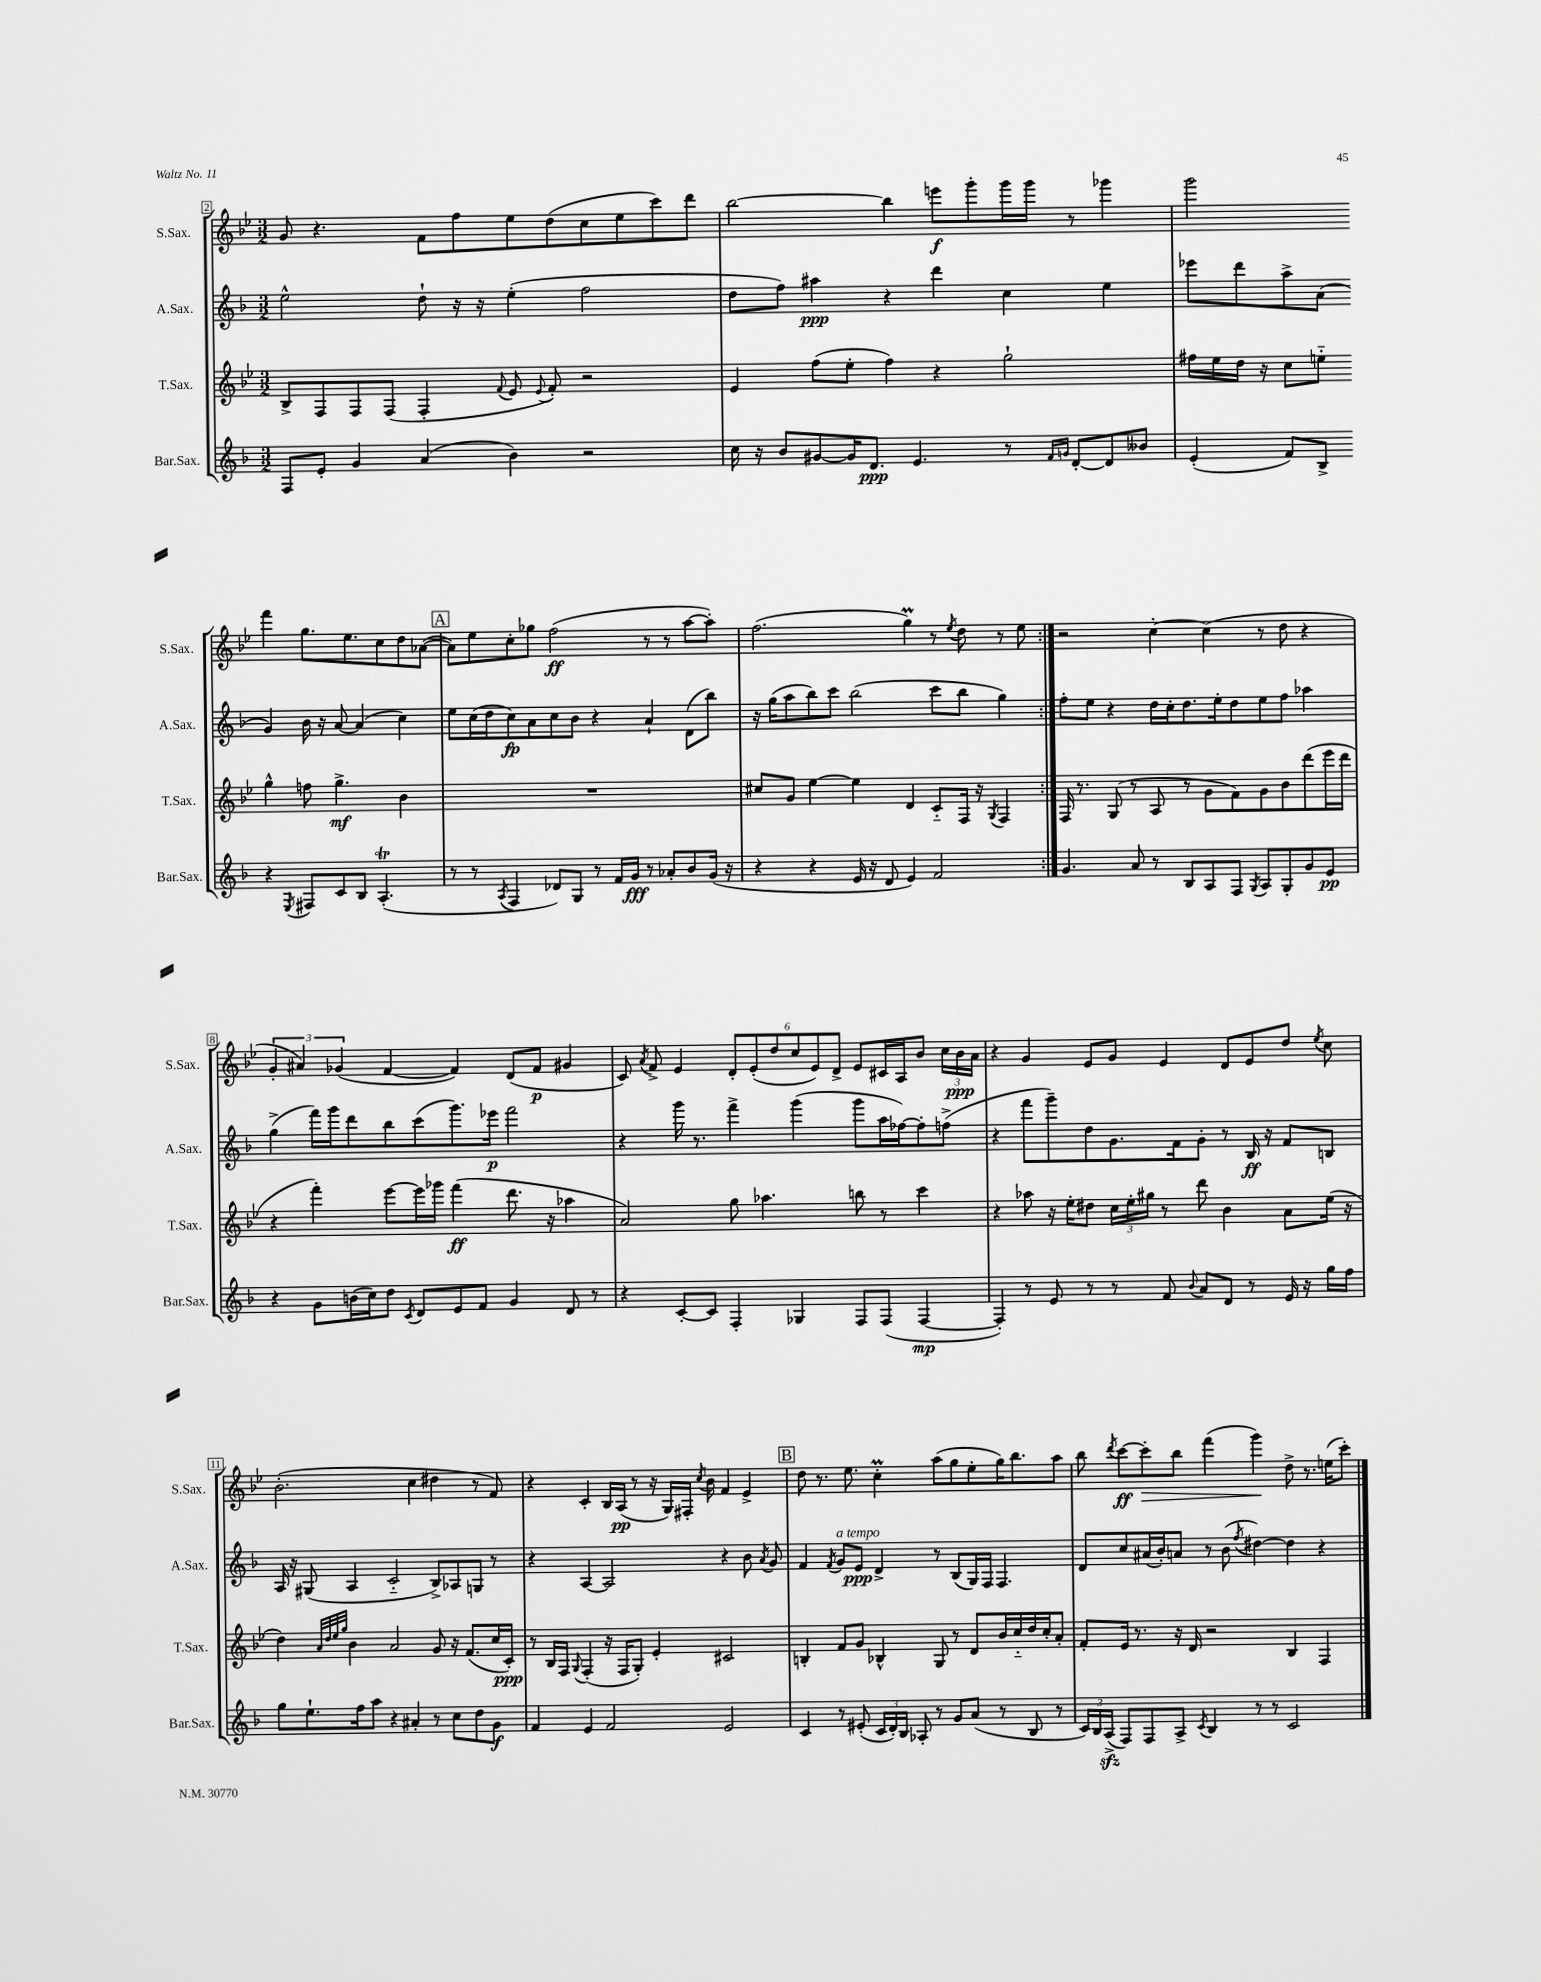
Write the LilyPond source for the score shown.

<<
\new StaffGroup <<
\new Staff = "s0" \with { instrumentName = "S.Sax." shortInstrumentName = "S.Sax." } {
    \clef treble \key bes \major \numericTimeSignature \time 3/2
    \autoBeamOff \repeat volta 2 { g'8 r4. f'8[ f''8 ees''8 d''8( c''8 ees''8 c'''8) d'''8] |
    bes''2~ bes''4 e'''8[\f g'''8-. g'''16 g'''16] r8 ges'''4 |
    g'''2 f'''4 g''8.[ ees''8. c''8 d''8 aes'8]~( |
    \mark \markup { \box "A" } aes'8[) ees''8 c''8-. ges''8] f''2\ff( r8 r8 a''8[~ a''8]-.) |
    f''2.( g''4\prall) r8 \acciaccatura { ees''8 } d''8 r8 ees''8 | }
    r2 c''4~-. c''4( r8 d''8 r4 |
    \tuplet 3/2 { g'4-. ais'4) ges'4( } f'4~ f'4) d'8[( f'8]\p gis'4 |
    c'8) \acciaccatura { a'8 } f'8-> ees'4 \tuplet 6/4 { d'8[-. ees'8-.( d''8 c''8 ees'8) d'8]-> } ees'8[ cis'16 a16 bes'8] \tuplet 3/2 { c''16[ bes'16\ppp a'16] } |
    r4 g'4 ees'8[ g'8] ees'4 d'8[ ees'8 d''8] \acciaccatura { ees''8 } c''8 |
    bes'2.-.( c''4 dis''4 r8 f'8) |
    r4 c'4-. bes16[ a16]\pp( r8 r16 g16[) fis16]-. \acciaccatura { c''8 } bes'16 f'4 ees'4-> |
    \mark \markup { \box "B" } d''8 r8. ees''8. c''4-.\prall a''8[( g''8 ees''8-. g''16) bes''8. a''8] |
    bes''8 \acciaccatura { d'''8 } c'''8[~\ff c'''8-.\> bes''8] f'''4( g'''4\!) d''8-> r8. e''16[( c'''8]-.) \bar "|." |
}
\new Staff = "s1" \with { instrumentName = "A.Sax." shortInstrumentName = "A.Sax." } {
    \clef treble \key f \major \numericTimeSignature \time 3/2
    \autoBeamOff \repeat volta 2 { e''2-^ d''8-! r16 r16 e''4-.( f''2 |
    d''8[ f''8]) ais''4\ppp r4 d'''4 c''4 e''4 |
    ees'''8[ d'''8 a''8-> a'8]( g'4) bes'16 r16 a'8~ a'4( c''4) |
    \mark \markup { \box "A" } e''8[ c''16( d''16 c''8\fp) a'8 c''8 bes'8] r4 a'4-! d'8[( bes''8]) |
    r16 g''16[( a''8 bes''8) c'''8] bes''2( c'''8[ bes''8] g''4) | }
    f''8[-. e''8] r4 d''16[ c''16-. d''8. e''16-. d''8 e''8 f''8] aes''4 |
    g''4->( f'''16[) g'''16 d'''8 bes''8 c'''8( g'''8.) ees'''16]\p f'''2 |
    r4 g'''16 r8. f'''4-> g'''4( g'''8[ a''16 fes''16~) fes''8-. f''8]->( |
    r4 f'''8[ g'''8--) d''8 g'8. f'16 g'8]-. r8 bes16\ff r16 f'8[ b8] |
    a16 r16 gis8( a4 c'2-_ bes8[->) aes8 g8] r8 |
    r4 a4~ a2 r4 bes'8 \acciaccatura { a'8 } g'8 |
    \mark \markup { \box "B" } f'4 \acciaccatura { f'8 } g'8[^\markup { \italic "a tempo" } e'8]\ppp d'4-> r8 bes8[( g16) f16] f4. |
    d'8[ c''8 ais'16( bes'16-.) a'8] r8 bes'8( \acciaccatura { f''8 } dis''4~) dis''4 r4 \bar "|." |
}
\new Staff = "s2" \with { instrumentName = "T.Sax." shortInstrumentName = "T.Sax." } {
    \clef treble \key bes \major \numericTimeSignature \time 3/2
    \autoBeamOff \repeat volta 2 { bes8[-> f8 f8 f8]( f4-. \appoggiatura { f'8 } ees'8 \appoggiatura { ees'8 } f'8-.) r2 |
    ees'4 f''8[( ees''8]-. f''4) r4 g''2-! |
    fis''16[ ees''16 d''16] r16 c''8[ e''8]-_ g''4-^ f''8 g''4.->\mf bes'4 |
    \mark \markup { \box "A" } R1. |
    cis''8[ g'8] ees''4~ ees''4 d'4 c'8[-_ f16] r16 \acciaccatura { g8 } f4 | }
    f16 r8. g8( r8 a8 r8 g'8[ f'8) g'8 bes'8 d'''8( ees'''16 d'''16] |
    r4 f'''4-.) ees'''8[~ ees'''16 ges'''16] f'''4\ff( d'''8. r16 aes''4 |
    a'2) g''8 aes''4. b''8 r8 c'''4 |
    r4 aes''8 r16 ees''16[-. dis''8] \tuplet 3/2 { c''16[ ees''16-. gis''16] } r8 d'''8 bes'4 a'8[ ees''16]( r16 |
    d''4) \grace { a'32[ d''32 ees''32 g''32] } bes'4 a'2 g'8 r16 f'8.[( c''16 c'16]-.\ppp) |
    r8 bes16[ f16] \appoggiatura { g8 } f4-.( r16 f16[ g8]-.) ees'4-. cis'2 |
    \mark \markup { \box "B" } b4-. f'8[ g'8] bes4-^ g8 r8 d'8[ bes'16 c''16-_ d''16 c''16-. a'8]-. |
    f'8[-. ees'16] r8. r16 d'16 r2 bes4 f4 \bar "|." |
}
\new Staff = "s3" \with { instrumentName = "Bar.Sax." shortInstrumentName = "Bar.Sax." } {
    \clef treble \key f \major \numericTimeSignature \time 3/2
    \autoBeamOff \repeat volta 2 { f8[ e'8]-. g'4 a'4( bes'4) r2 |
    c''16 r16 bes'8[ gis'8~ gis'16 d'8.]\ppp e'4. r8 \grace { f'16[ g'16] } d'8[~-. d'8 beses'8] |
    e'4-.( f'8[) bes8]-> r4 \acciaccatura { e8 } fis8[ c'8 bes8] a4.-.\trill( |
    \mark \markup { \box "A" } r8 r8 \acciaccatura { a8 } f4 des'8[) g8] r8 f'16[ g'16]\fff r8 aes'8[-. bes'8 g'16]( r16 |
    r4 r4 e'16 r16 d'8 e'4) f'2 | }
    g'4. a'8 r8 bes8[ a8 f8] \acciaccatura { g8 } a8[ g8-. g'8 e'8]\pp |
    r4 g'8[ b'16( c''16) d''8] \acciaccatura { c'8 } d'8[ e'8 f'8] g'4 d'8 r8 |
    r4 c'8[~-. c'8] f4-. ges4 f8[ f8]( f4~\mp |
    f4-.) r8 e'8 r8 r8 f'8 \appoggiatura { bes'8 } a'8[ d'8] r8 e'16 r16 g''16[ f''16] |
    g''8[ e''8.-! f''16 a''8] r4 ais'4-. r8 c''8[ d''8 g'8]\f |
    f'4 e'4 f'2 e'2 |
    \mark \markup { \box "B" } c'4 r8 eis'8-.( \tuplet 3/2 { c'16[ d'16-.) bes16] } aes8-. r8 g'8[ a'8]( r8 bes8 r8 |
    \tuplet 3/2 { c'16[) bes16 a16]->\sfz( } f8[) f8 a8]-> \acciaccatura { c'8 } bes4 r8 r8 c'2 \bar "|." |
}
>>
>>
\layout { \context { \Score currentBarNumber = #2 \override BarNumber.stencil = #(make-stencil-boxer 0.1 0.3 ly:text-interface::print) } }
